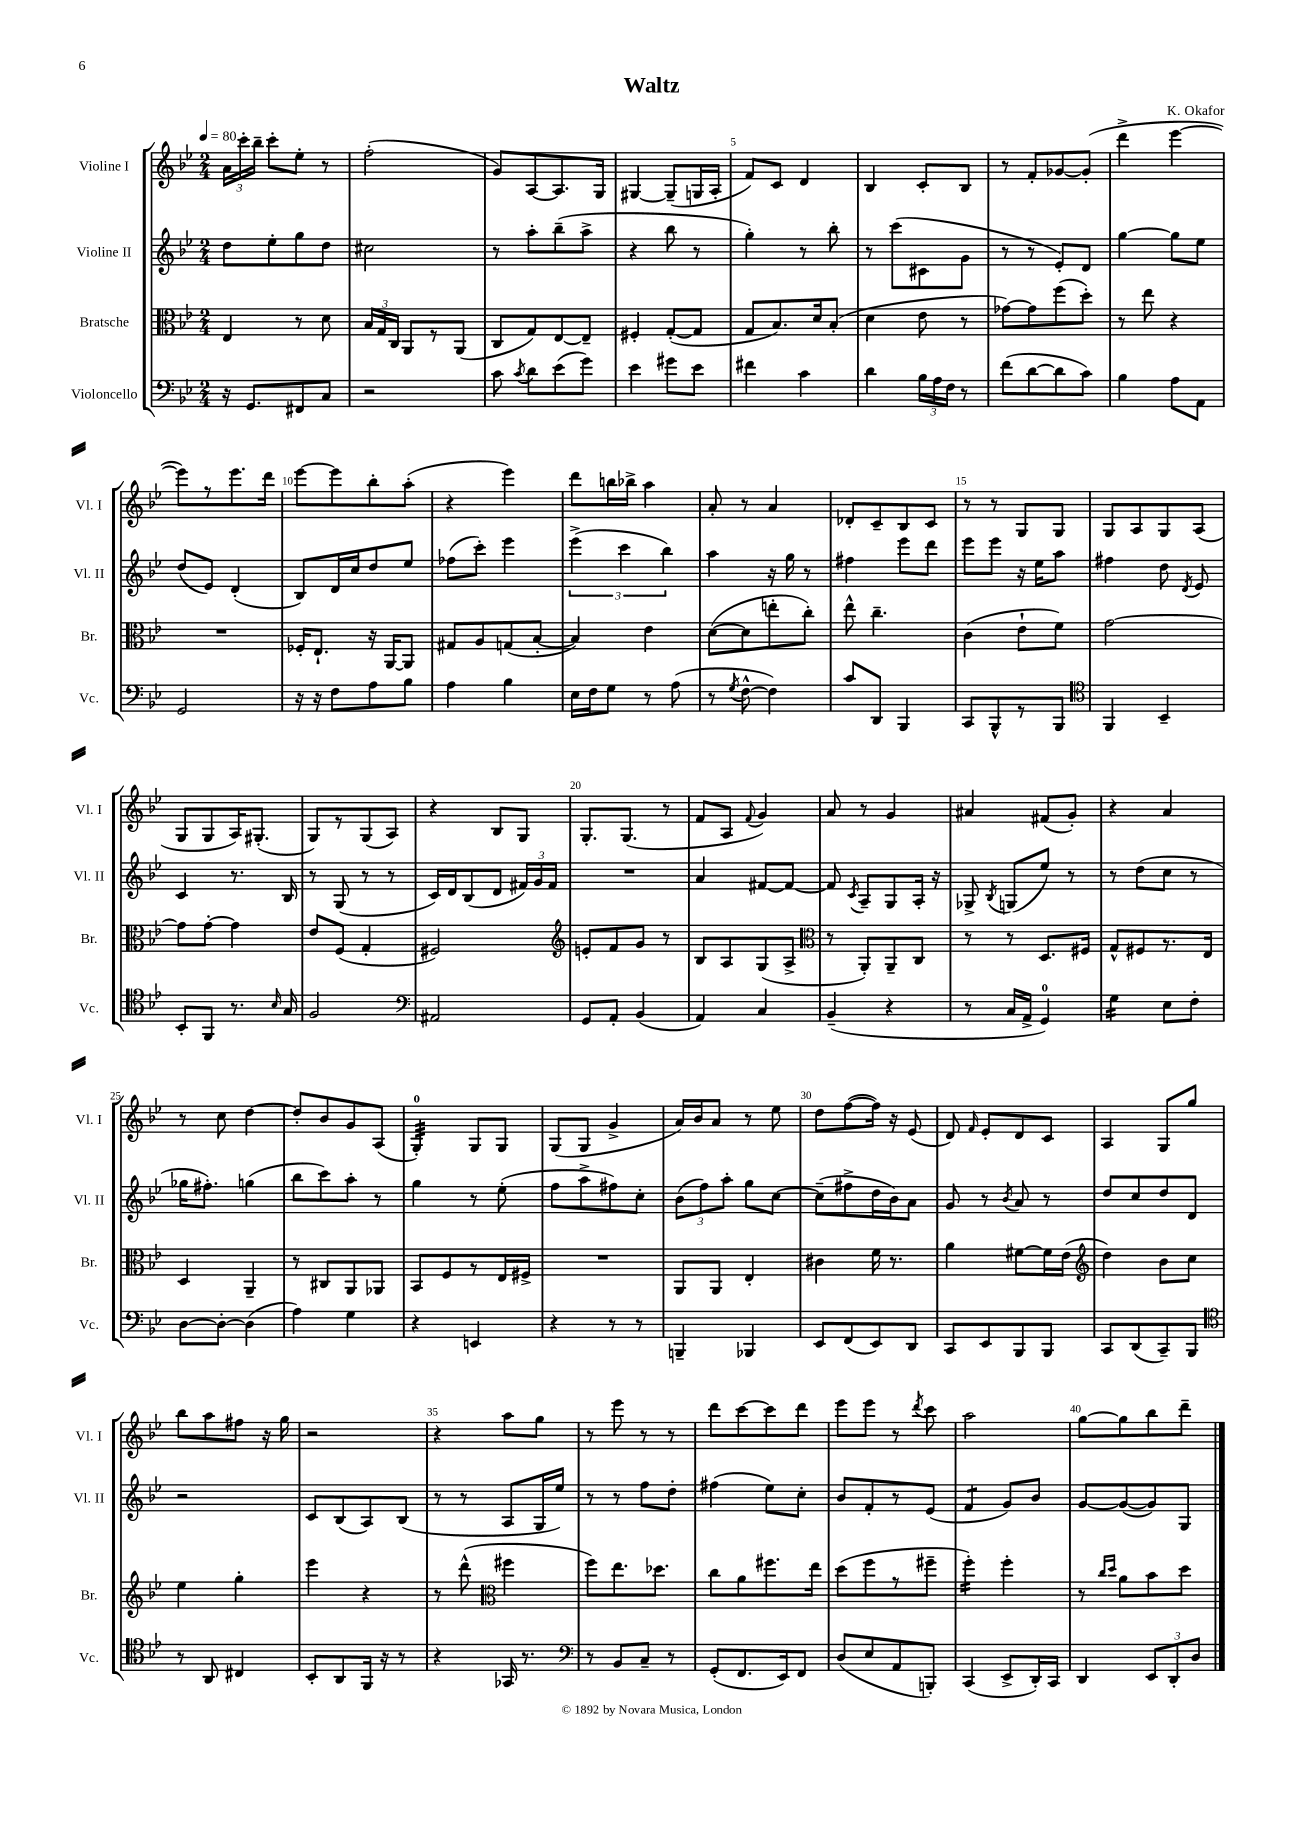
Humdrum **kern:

**kern	**kern	**kern	**kern
*staff4	*staff3	*staff2	*staff1
*clefF4	*clefC3	*clefG2	*clefG2
*k[b-e-]	*k[b-e-]	*k[b-e-]	*k[b-e-]
*M2/4	*M2/4	*M2/4	*M2/4
*MM80	*MM80	*MM80	*MM80
16r	4E-	8dd	24a
.	.	.	24ccc'
8.GG	.	.	.
.	.	.	24bb-~
.	.	8ee-'	8ccc'
8FF#	8r	8gg	8ee-'
8C	8d	8dd	8r
=	=	=	=
2r	24B-	2cc#	(2ff'
.	24G	.	.
.	24C	.	.
.	8AA	.	.
.	8r	.	.
.	(8AA	.	.
=	=	=	=
8c	8C	8r	8g)
8qc	.	.	.
8d	8G)	8aa'	[8A
(8e-	[8E-	(8bb-~	8.A]
8g)	8E-~]	8aa^	.
.	.	.	16G
=	=	=	=
4e-	4F#'	4r	[4G#
8g#	([8G'	8bb-	(8G#~]
8e-	8G]	8r	16G
.	.	.	16A'
=	=	=	=
4f#	8G	4gg')	8f)
.	8.B-)	.	8c
4c	.	8r	4d
.	16d	.	.
.	(8B-'	8bb-'	.
=	=	=	=
4d	4d	8r	4B-
.	.	(8ccc	.
24B-	8e-	8c#	8c'
24A	.	.	.
24F	.	.	.
8r	8r	8g	8B-
=	=	=	=
(8f	[8g-)	8r	8r
[8d	8g-]	8r	8f'
8d]	(8ff	8e-')	[8g-
8c)	8dd')	8d	(8g-']
=	=	=	=
4B-	8r	[4gg	4ddd^
.	8ee-	.	.
8A	4r	8gg]	[4eee-
8AA	.	8ee-	.
=	=	=	=
2GG	2r	(8dd	8eee-])
.	.	8e-)	8r
.	.	(4d'	8.eee-
.	.	.	16ddd
=	=	=	=
16r	16F-'	8B-)	[8eee-
16r	8.E-`	.	.
8F	.	16d	8eee-]
.	.	16cc	.
8A	16r	8dd	8bb-'
.	[16AA	.	.
8B-	8AA]	8ee-	(8aa'
=	=	=	=
4A	8G#	(8ff-	4r
.	8A	8ccc')	.
4B-	(8G	4eee-	4eee-)
.	[8B-'	.	.
=	=	=	=
16E-	4B-])	(6eee-^	8ddd
16F	.	.	.
8G	.	.	16bb
.	.	6ccc	.
.	.	.	16bb-^
8r	4e-	.	4aa
.	.	6bb-)	.
(8A	.	.	.
=	=	=	=
8r	([8d	4aa	8a'
8qG	.	.	.
[8F^^	8d]	.	8r
4F])	8ee'	16r	4a
.	.	16gg	.
.	8cc')	8r	.
=	=	=	=
8c	8ee-^^	4ff#	8d-'
8DD	4.cc~	.	8c~
4BBB-	.	8eee-	8B-
.	.	8ddd	8c
=	=	=	=
8CC	(4c	8eee-	8r
8BBB-^^	.	8eee-	8r
8r	8e-`	16r	8G
.	.	16ee-	.
8BBB-	8f)	8aa	8G
=	=	=	=
*clefC4	*	*	*
4FF	[2g	4ff#	8G
.	.	.	8A
4BB-~	.	8dd	8G
.	.	8qd	.
.	.	8e-	(8A
=	=	=	=
8BB-'	8g]	4c	8G
8FF	[8g'	.	8G
8.r	4g]	8.r	16A)
.	.	.	(8.G#'
16qqB-	.	.	.
16G	.	16B-	.
=	=	=	=
2F	8e-	8r	8G)
.	(8F	(8G	8r
.	4G'	8r	(8G
.	.	8r	8A)
=	=	=	=
*clefF4	*	*	*
2AA#	2F#)	16c)	4r
.	.	16d	.
.	.	(8B-	.
.	.	8d	8B-
.	.	24f#)	8G
.	.	24g	.
.	.	24f#	.
=	=	=	=
*	*clefG2	*	*
8GG	8e'	2r	8.G'
8AA'	8f	.	.
.	.	.	(8.G
(4BB-	8g	.	.
.	8r	.	8r
=	=	=	=
4AA)	8B-	4a	8f
.	8A	.	8A
.	.	.	8qqf
4C	(8G	[8f#	4g)
.	8A^	8f#_	.
=	=	=	=
*	*clefC3	*	*
(4BB-~	8r	8f#]	8a
.	.	8qc	.
.	8AA')	8A~	8r
4r	8AA~	8G	4g
.	8C	16A'	.
.	.	16r	.
=	=	=	=
8r	8r	8G-^	4a#
.	.	8qB-	.
16C	8r	(8G	.
16AA^	.	.	.
4GG)	8.D	8ee-)	(8f#
.	.	8r	8g')
.	16F#	.	.
=	=	=	=
4G	8G^^	8r	4r
.	8F#	(8dd	.
8E-	8.r	8cc	4a
8F'	.	8r	.
.	16E-	.	.
=	=	=	=
[8D	4D	16gg-	8r
.	.	8.ff#')	.
8D'_	.	.	8cc
(4D]	4AA~	(4gg	[4dd
=	=	=	=
4A)	8r	8bb-	8dd']
.	8C#	8ccc)	8b-
4G	8AA	8aa'	8g
.	8AA-	8r	(8A
=	=	=	=
4r	8BB-	4gg	4G')
.	8F	.	.
4EE	8r	8r	8G
.	16E-	(8ee-'	8G
.	16F#^	.	.
=	=	=	=
4r	2r	8ff	(8G
.	.	8aa^	8G
8r	.	8ff#)	4g^
8r	.	8cc'	.
=	=	=	=
4BBB~	8AA	(12b-	16a)
.	.	.	16b-
.	.	12ff)	.
.	8AA	.	8a
.	.	12aa'	.
4BBB-	4E-'	8gg	8r
.	.	[8cc	8ee-
=	=	=	=
8EE-	4c#	(8cc~]	8dd
(8FF	.	8ff#^	([8ff
8EE-)	16f	16dd	16ff])
.	8.r	16b-)	16r
8DD	.	8a	(8e-
=	=	=	=
8CC	4a	8g	8d)
.	.	.	16qqf
8EE-	.	8r	8e-'
.	.	8qb-	.
8BBB-	[8f#	8a	8d
8BBB-	16f#]	8r	8c
.	(16e-	.	.
=	=	=	=
*	*clefG2	*	*
8CC	4dd)	8dd	4A
(8DD	.	8cc	.
8CC~)	8b-	8dd	8G
8BBB-	8cc	8d	8gg
=	=	=	=
*clefC4	*	*	*
8r	4ee-	2r	8bb-
8AA	.	.	8aa
4C#	4gg'	.	8ff#
.	.	.	16r
.	.	.	16gg
=	=	=	=
8BB-'	4eee-	8c	2r
8AA	.	(8B-	.
16FF	4r	8A)	.
16r	.	.	.
8r	.	(8B-	.
=	=	=	=
4r	8r	8r	4r
.	(8ddd^^	8r	.
*	*clefC3	*	*
16GG-	4ff#	8A	8aa
8.r	.	.	.
.	.	16G	8gg
.	.	16ee-)	.
=	=	=	=
*clefF4	*	*	*
8r	8ff)	8r	8r
8BB-	8.ee-	8r	8eee-
8C~	.	8ff	8r
.	8.dd-	.	.
8r	.	8dd'	8r
=	=	=	=
(8GG'	8cc	(4ff#	8ddd
8.FF	8a	.	[8ccc
.	8.ff#	8ee-)	8ccc]
16EE-)	.	.	.
8FF	.	8cc'	8ddd
.	16ee-	.	.
=	=	=	=
(8D	(8dd	8b-	8eee-
8E-	8ff	8f'	8eee-
8AA	8r	8r	8r
.	.	.	8qddd
8BBB')	8ff#~	(8e-	8ccc
=	=	=	=
(4CC	4ff')	4f	2aa
8EE-^	4ff'	8g)	.
16DD')	.	8b-	.
16CC	.	.	.
=	=	=	=
4DD	8r	[8g	[8gg
.	16qqcc	.	.
.	16qqdd	.	.
.	8a	(8g_	8gg]
12EE-	8b-	8g])	8bb-
12DD'	.	.	.
.	8dd	8G	8ddd~
12D	.	.	.
==	==	==	==
*-	*-	*-	*-
